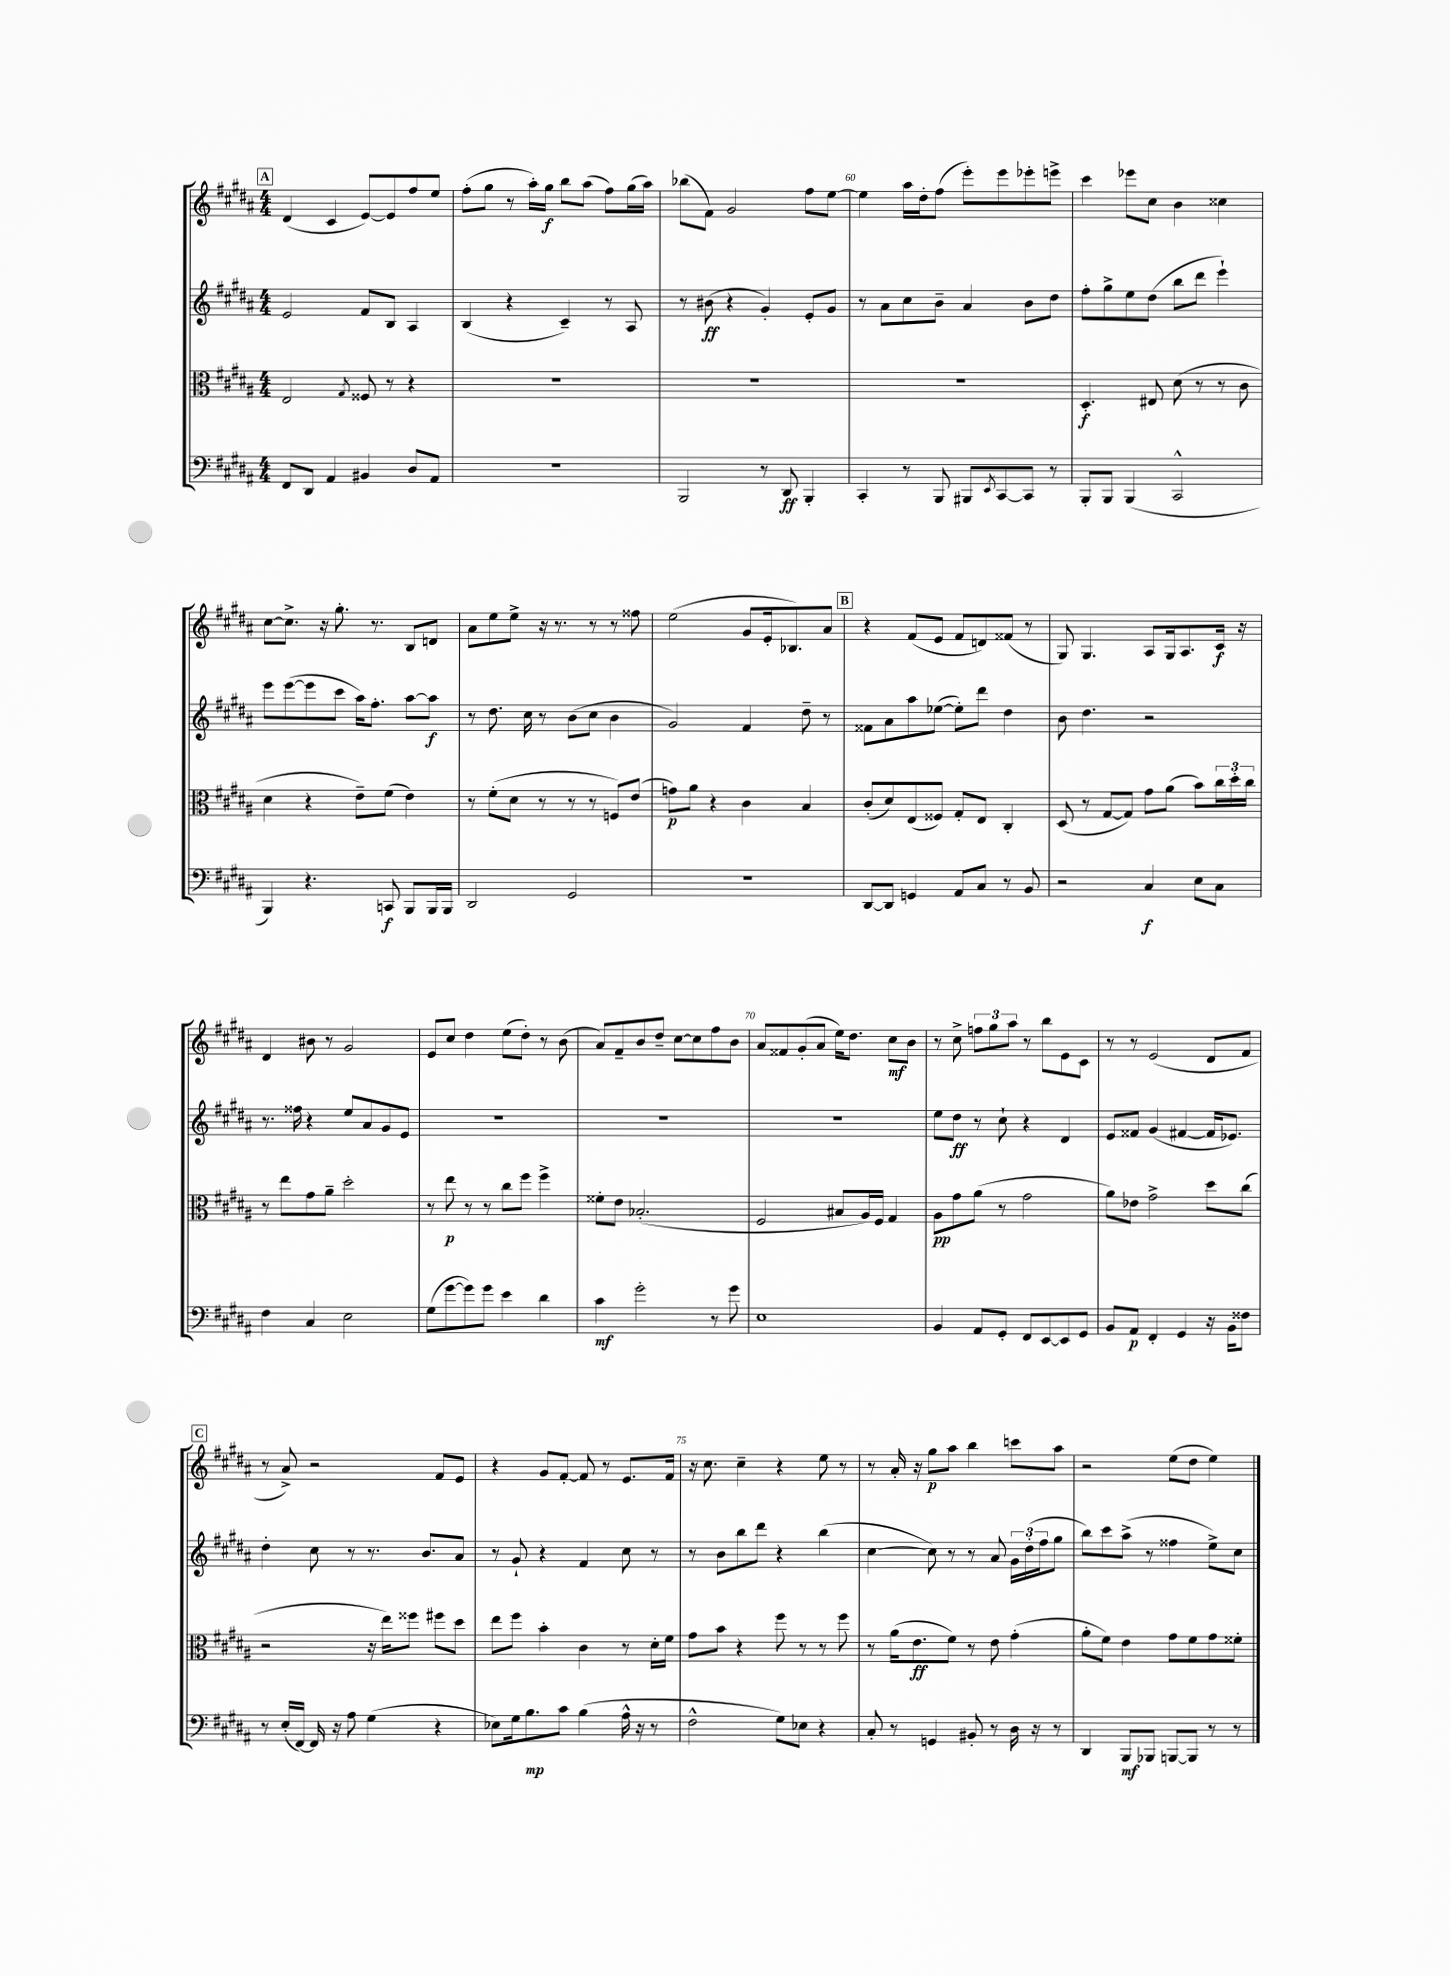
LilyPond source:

<<
\new StaffGroup <<
\new Staff = "s0" {
    \clef treble \key b \major \numericTimeSignature \time 4/4
    \mark \markup { \box "A" } dis'4( cis'4 e'8~) e'8 fis''8 e''8 |
    fis''8-.( gis''8 r8 ais''16-.) gis''16\f b''8 ais''8( fis''8) gis''16( ais''16) |
    bes''8( fis'8) gis'2 fis''8 e''8~ |
    e''4 ais''16 dis''16-. fis''8( e'''8-.) e'''8 ees'''8-. e'''8-> |
    cis'''4 ees'''8 cis''8 b'4 cisis''4 |
    cis''8~ cis''8.-> r16 gis''8.-. r8. b8 d'8 |
    ais'8 e''8 e''8-> r16 r8. r8 r8 fisis''8 |
    e''2( gis'8 e'16-. bes8.) ais'8 |
    \mark \markup { \box "B" } r4 fis'8( e'8 fis'8 d'8) fisis'8( r8 |
    gis8) gis4. ais8 gis16 ais8. cis'16\f r16 |
    dis'4 bis'8 r8 gis'2 |
    e'8 cis''8 dis''4 e''8( dis''8-.) r8 b'8( |
    ais'8) fis'8-- b'8 dis''8-- cis''8~ cis''8 fis''8 b'8 |
    ais'8 fisis'8 gis'8-.( ais'8 e''16) dis''8. cis''8\mf b'8 |
    r8 cis''8-> \tuplet 3/2 { f''8 gis''8 ais''8 } r8 b''8 e'8 cis'8 |
    r8 r8 e'2( dis'8 fis'8 |
    \mark \markup { \box "C" } r8 ais'8->) r2 fis'8 e'8 |
    r4 gis'8 fis'8~-. fis'8 r8 e'8. fis'16 |
    r16 cis''8. cis''4-- r4 e''8 r8 |
    r8 ais'16-. r16 gis''8\p ais''8 b''4 c'''8 ais''8 |
    r2 e''8( dis''8 e''4) \bar "|." |
}
\new Staff = "s1" {
    \clef treble \key b \major \numericTimeSignature \time 4/4
    \mark \markup { \box "A" } e'2 fis'8 b8 ais4 |
    b4( r4 cis'4--) r8 ais8 |
    r8 bis'8\ff( r4 gis'4-.) e'8-. gis'8 |
    r8 ais'8 cis''8 b'8-- ais'4 b'8 dis''8 |
    fis''8-. gis''8-> e''8 dis''8( b''8 dis'''8 e'''4-!) |
    e'''8 e'''8~( e'''8 cis'''8 ais''16) fis''8.-. ais''8~ ais''8\f |
    r8 dis''8. cis''16 r8 b'8( cis''8 b'4 |
    gis'2) fis'4 dis''8-- r8 |
    \mark \markup { \box "B" } fisis'8 ais'8 ais''8 ees''8~( ees''8-.) dis'''8 dis''4 |
    b'8 dis''4. r2 |
    r8. fisis''16 r4 e''8 ais'8 gis'8 e'8 |
    R1 |
    R1 |
    R1 |
    e''8 dis''8\ff r8 cis''8-! r4 dis'4 |
    e'8 fisis'8 gis'4( fis'4~ fis'16 ees'8.) |
    \mark \markup { \box "C" } dis''4-. cis''8 r8 r8. b'8. ais'8 |
    r8 gis'8-! r4 fis'4 cis''8 r8 |
    r8 b'8 b''8 dis'''8 r4 b''4( |
    cis''4~ cis''8) r8 r8 ais'8 \tuplet 3/2 { gis'16 dis''16-.( fis''16 } gis''8 |
    b''8) cis'''8 ais''8->( r8 fisis''4 e''8->) cis''8 \bar "|." |
}
\new Staff = "s2" {
    \clef alto \key b \major \numericTimeSignature \time 4/4
    \mark \markup { \box "A" } e2 \acciaccatura { gis8 } fisis8 r8 r4 |
    R1 |
    R1 |
    R1 |
    dis4.-.\f eis8 dis'8( r8 r8 cis'8 |
    dis'4 r4 e'8--) fis'8( e'4) |
    r8 fis'8-.( dis'8 r8 r8 r8 f8) e'8( |
    g'8\p) ais'8 r4 cis'4 b4 |
    \mark \markup { \box "B" } cis'8-.( dis'8) e8( fisis8) gis8-. e8 cis4-. |
    dis8( r8 gis8~ gis8) gis'8 ais'8( b'8) \tuplet 3/2 { cis''16 dis''16-. cis''16 } |
    r8 e''8 gis'8 ais'8-- dis''2-. |
    r8 e''8\p r8 r8 cis''8 fis''8 fis''4-> |
    fisis'8-. e'8 bes2.-.( |
    fis2 bis8 ais16) fis16 gis4 |
    ais8\pp gis'8 ais'8( r8 gis'2 |
    ais'8) ees'8 gis'2-> dis''8 cis''8( |
    \mark \markup { \box "C" } r2 r16 e''16) fisis''8 fis''8 dis''8 |
    e''8 fis''8 b'4-. cis'4 r8 dis'16-. fis'16 |
    gis'8 b'8 r4 fis''8 r8 r8 fis''8 |
    r8 ais'16( e'8.\ff fis'8) r8 e'8 gis'4-.( |
    ais'8-. fis'8) e'4 gis'8 fis'8 gis'8 fisis'8-. \bar "|." |
}
\new Staff = "s3" {
    \clef bass \key b \major \numericTimeSignature \time 4/4
    \mark \markup { \box "A" } fis,8 dis,8 ais,4 bis,4 dis8 ais,8 |
    R1 |
    b,,2 r8 dis,8\ff b,,4-. |
    cis,4-. r8 b,,8 bis,,8 \acciaccatura { e,8 } cis,8~ cis,8 r8 |
    b,,8-. b,,8 b,,4( cis,2-^ |
    b,,4) r4. c,8\f b,,8 b,,16 b,,16 |
    dis,2 gis,2 |
    R1 |
    \mark \markup { \box "B" } dis,8~ dis,8 g,4 ais,8 cis8 r8 b,8 |
    r2 cis4\f e8 cis8 |
    fis4 cis4 e2 |
    gis8( gis'8~ gis'8) gis'8 e'4 dis'4 |
    cis'4\mf gis'2-. r8 gis'8 |
    e1 |
    b,4 ais,8 gis,8-. fis,8 e,8~ e,8 gis,8 |
    b,8 ais,8\p fis,4-. gis,4 r16 b,16 fisis8 |
    \mark \markup { \box "C" } r8 e16-.( fis,16~) fis,16 r16 ais8 gis4( r4 |
    ees8) gis16 b8.\mp cis'8 b4( ais16-^ r16 r8 |
    fis2-^ gis8) ees8 r4 |
    cis8-. r8 g,4 bis,8-. r8 dis16 r16 r8 |
    dis,4 b,,8\mf bes,,8 b,,8~ b,,8 r8 r8 \bar "|." |
}
>>
>>
\layout { \context { \Score currentBarNumber = #57 \override BarNumber.break-visibility = ##(#f #t #t) barNumberVisibility = #(every-nth-bar-number-visible 5) } }
